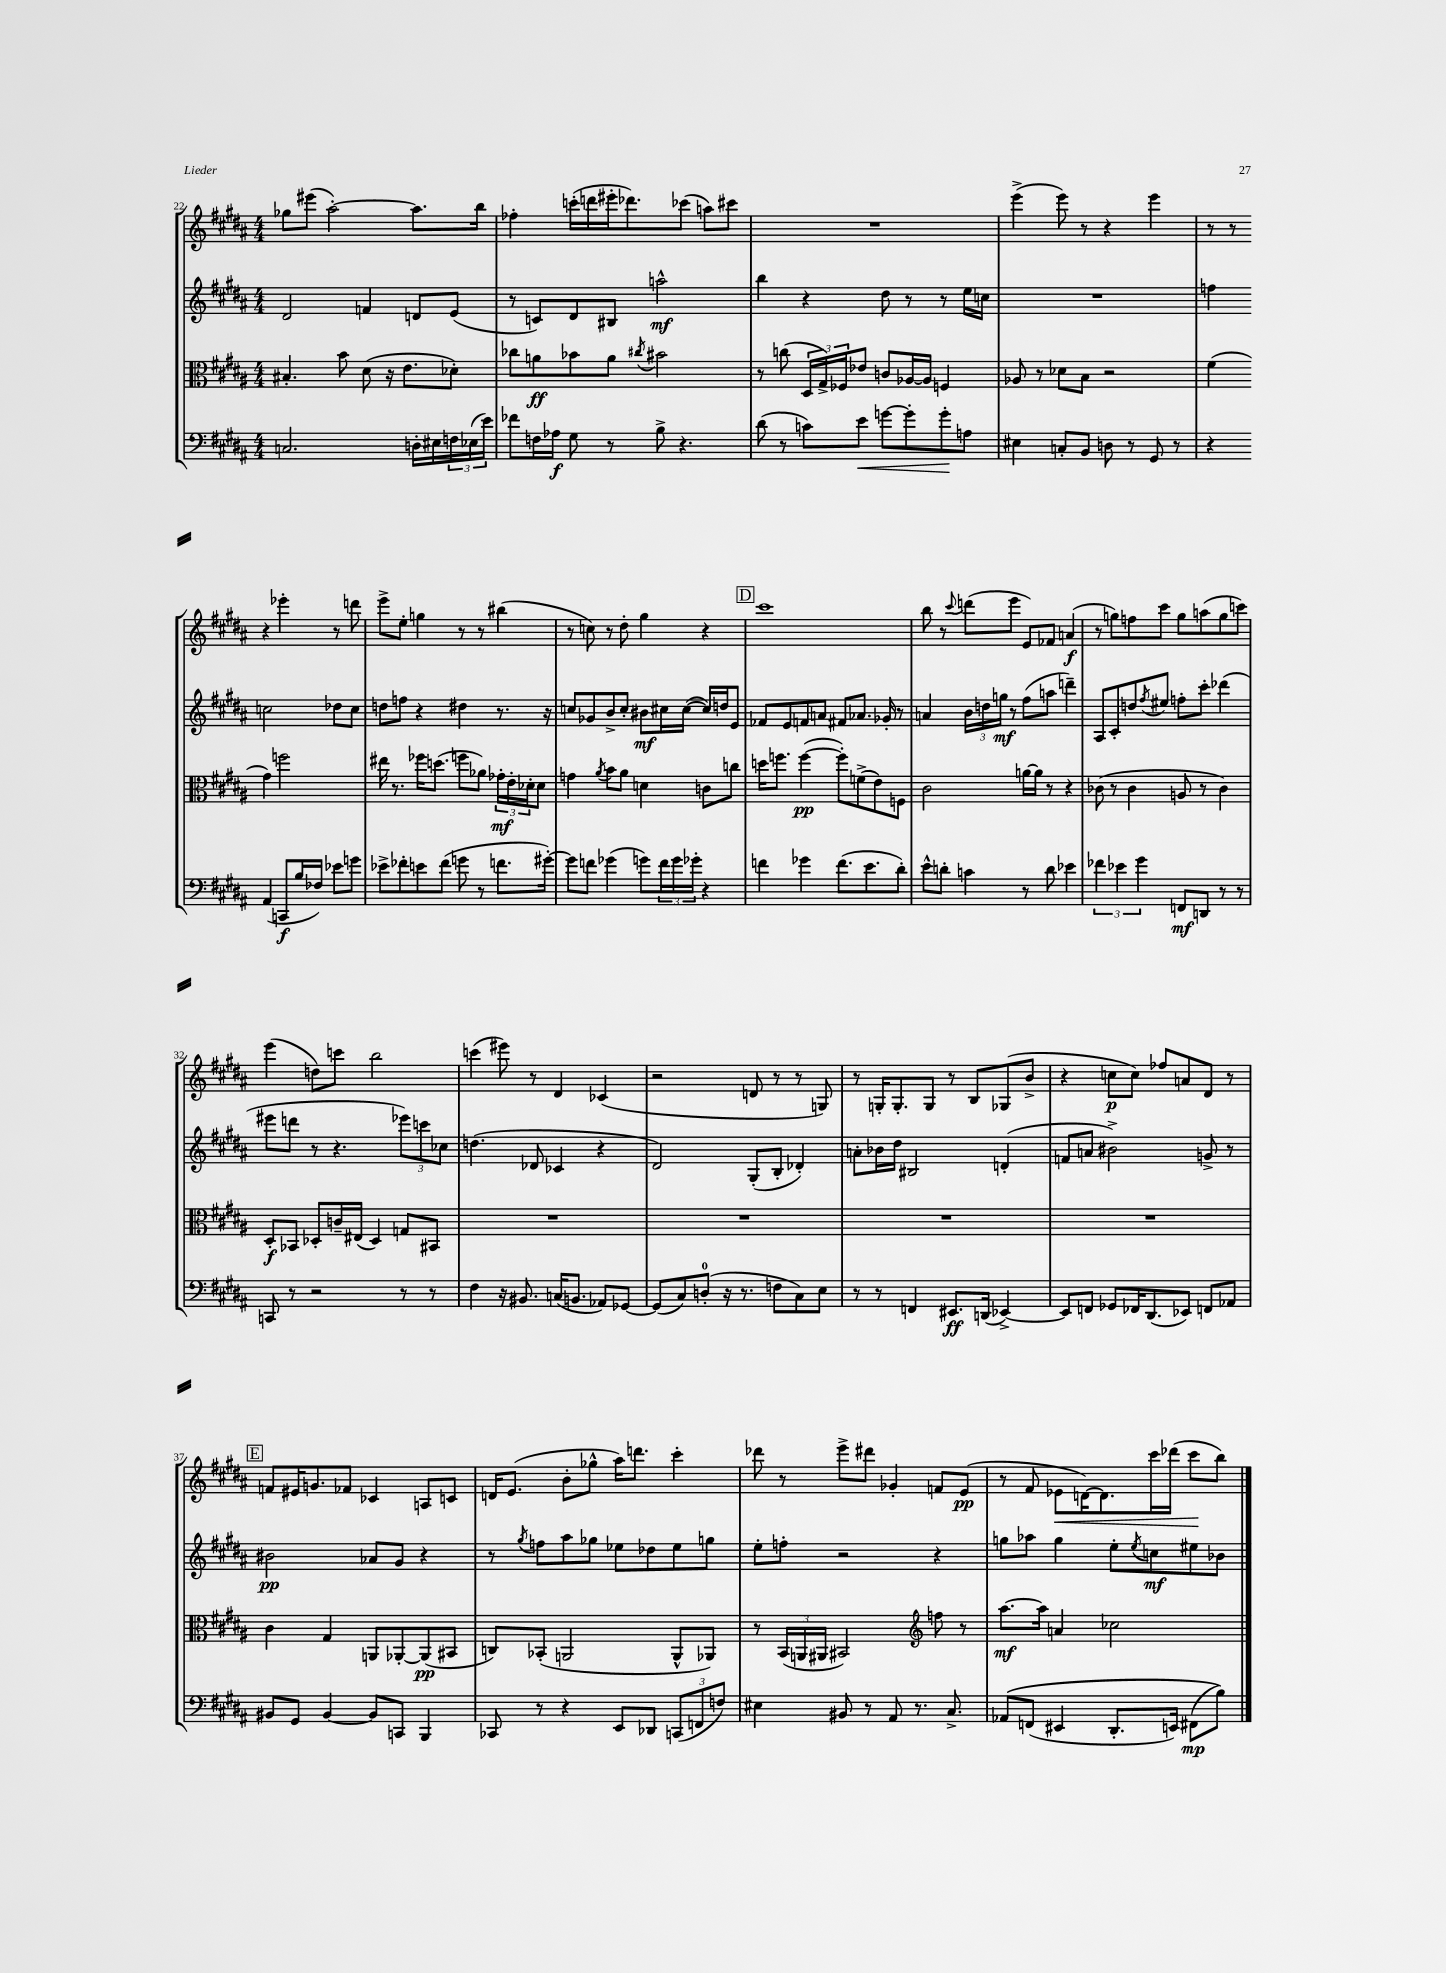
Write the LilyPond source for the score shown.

<<
\new StaffGroup <<
\new Staff = "s0" {
    \clef treble \key b \major \numericTimeSignature \time 4/4
    ges''8 eis'''8( ais''2~-.) ais''8. b''16 |
    fes''4-. c'''16-.( d'''16 eis'''16-. des'''8.) ces'''8( a''8) cis'''8 |
    R1 |
    e'''4->( e'''8) r8 r4 e'''4 |
    r8 r8 r4 ees'''4-. r8 d'''8 |
    e'''8-> e''8-. g''4 r8 r8 bis''4( |
    r8 c''8) r8 dis''8-. gis''4 r4 |
    \mark \markup { \box "D" } cis'''1 |
    b''8 r8 \appoggiatura { cis'''8 } d'''8( e'''8 e'8) fes'8 a'4\f( |
    r8 g''8) f''8 cis'''8 g''8 a''8( g''8 c'''8) |
    e'''4( d''8) c'''8 b''2 |
    c'''4( eis'''8) r8 dis'4 ces'4( |
    r2 d'8 r8 r8 g8) |
    r8 g16-. g8.-. g8 r8 b8 ges8( b'8-> |
    r4 c''8\p c''8) fes''8 a'8 dis'8 r8 |
    \mark \markup { \box "E" } f'8 eis'16 g'8. fes'8 ces'4 a8 c'8 |
    d'16 e'8.( b'8-. ges''8-^ ais''16) d'''8. cis'''4-. |
    des'''8 r8 e'''8-> dis'''8 ges'4-. f'8 e'8\pp( |
    r8 fis'8 ees'8\< d'16~) d'8. cis'''16 des'''16( cis'''8\! b''8) \bar "|." |
}
\new Staff = "s1" {
    \clef treble \key b \major \numericTimeSignature \time 4/4
    dis'2 f'4 d'8 e'8( |
    r8 c'8) dis'8 bis8 a''2-^\mf |
    b''4 r4 dis''8 r8 r8 e''16 c''16 |
    R1 |
    f''4 c''2 des''8 c''8 |
    d''8 f''8 r4 dis''4 r8. r16 |
    c''8 ges'8 b'8-> c''8-. bis'8\mf cis''16 cis''16~( cis''16) d''16 e'8 |
    \mark \markup { \box "D" } fes'8 e'8 f'8 a'8 fis'8 aes'8. ges'16-. r8 |
    a'4 \tuplet 3/2 { b'16 d''16 g''16\mf } r8 fis''8( a''8 d'''4--) |
    ais8 cis'8-. d''8 \acciaccatura { fis''8 } eis''8 f''8-. cis'''8-. des'''4( |
    eis'''8 d'''8 r8 r4. \tuplet 3/2 { ees'''8) c'''8 ces''8 } |
    d''4.( des'8 ces'4 r4 |
    dis'2) gis8-.( b8-. des'4-.) |
    a'8-. bes'16 dis''16 bis2 d'4-.( |
    f'8 a'8 bis'2->) g'8-> r8 |
    \mark \markup { \box "E" } bis'2\pp aes'8 gis'8 r4 |
    r8 \acciaccatura { gis''8 } f''8 ais''8 ges''8 ees''8 des''8 ees''8 g''8 |
    e''8-. f''8-. r2 r4 |
    g''8 aes''8 g''4 e''8-. \acciaccatura { e''8 } c''8\mf eis''8 bes'8 \bar "|." |
}
\new Staff = "s2" {
    \clef alto \key b \major \numericTimeSignature \time 4/4
    bis4.-. b'8 dis'8( r16 e'8. des'8-.) |
    ces''8 a'8\ff bes'8 a'8 \acciaccatura { cis''8 } bis'2 |
    r8 c''8( \tuplet 3/2 { dis16 gis16->) fes16 } ees'8 c'8 aes16~ aes16 f4 |
    aes8 r8 des'8 b8 r2 |
    fis'4( gis'4) f''2 |
    eis''16 r8. fes''16 d''8.( f''8 aes'8) \tuplet 3/2 { ges'16-.\mf e'16-. des'16-. } des'8 |
    g'4 \acciaccatura { ais'8 } b'8 ais'8 d'4 c'8 c''8 |
    \mark \markup { \box "D" } d''16 f''8. f''4~\pp( f''8-.) f'8->( e'8) f8 |
    cis'2 a'16~ a'16 r8 r4 |
    ces'8( r8 ces'4 a8 r8 ces'4) |
    dis8-.\f bes,8 des8-. c'16-- eis16( des4) g8 bis,8 |
    R1 |
    R1 |
    R1 |
    R1 |
    \mark \markup { \box "E" } cis'4 gis4 a,8 aes,8~-. aes,8\pp( bis,8 |
    c8) bes,8-.( a,2 a,8-^ aes,8) |
    r8 \tuplet 3/2 { b,16( a,16 ais,16 } bis,2) \clef treble f''8 r8 |
    ais''8.~\mf ais''16 a'4 ces''2 \bar "|." |
}
\new Staff = "s3" {
    \clef bass \key b \major \numericTimeSignature \time 4/4
    c2. d16-. eis16 \tuplet 3/2 { f16 ees16( e'16) } |
    fes'8 f16 aes16\f gis8 r8 b8-> r4. |
    dis'8( r8 c'8) e'8\< g'8~ g'8-. g'8-.\! a8 |
    eis4 c8-. b,8 d8 r8 gis,8 r8 |
    r4 ais,4( c,8\f b16 fes16) ees'8 g'8 |
    ees'8-> fes'8-. e'8 fes'8( g'8 r8 f'8. gis'16~-.) |
    gis'8 f'8 ges'4( g'8) \tuplet 3/2 { f'16 g'16 ges'16-. } r4 |
    \mark \markup { \box "D" } f'4 ges'4 f'8.( e'8. dis'8-.) |
    e'8-^ d'8-. c'4 r8 d'8 ees'4 |
    \tuplet 3/2 { fes'4 ees'4 gis'4 } f,8\mf d,8 r8 r8 |
    c,8 r8 r2 r8 r8 |
    fis4 r16 bis,8. c16( b,8. aes,8) ges,8~ |
    ges,8( cis8) d8-0-.( r16 r8. f8 cis8) e8 |
    r8 r8 f,4 eis,8.\ff d,16( ees,4~->) |
    ees,8 f,8 ges,8 fes,16 dis,8.( ees,8) f,8 aes,8 |
    \mark \markup { \box "E" } bis,8 gis,8 bis,4~ bis,8 c,8 b,,4 |
    ces,8 r8 r4 e,8 des,8 \tuplet 3/2 { c,8( f,8 f8) } |
    eis4 bis,8 r8 ais,8 r8. cis8.-> |
    aes,8\( f,8( eis,4 dis,8.-. e,16) fis,8\mp( b8)\) \bar "|." |
}
>>
>>
\layout { \context { \Score currentBarNumber = #22 } }
